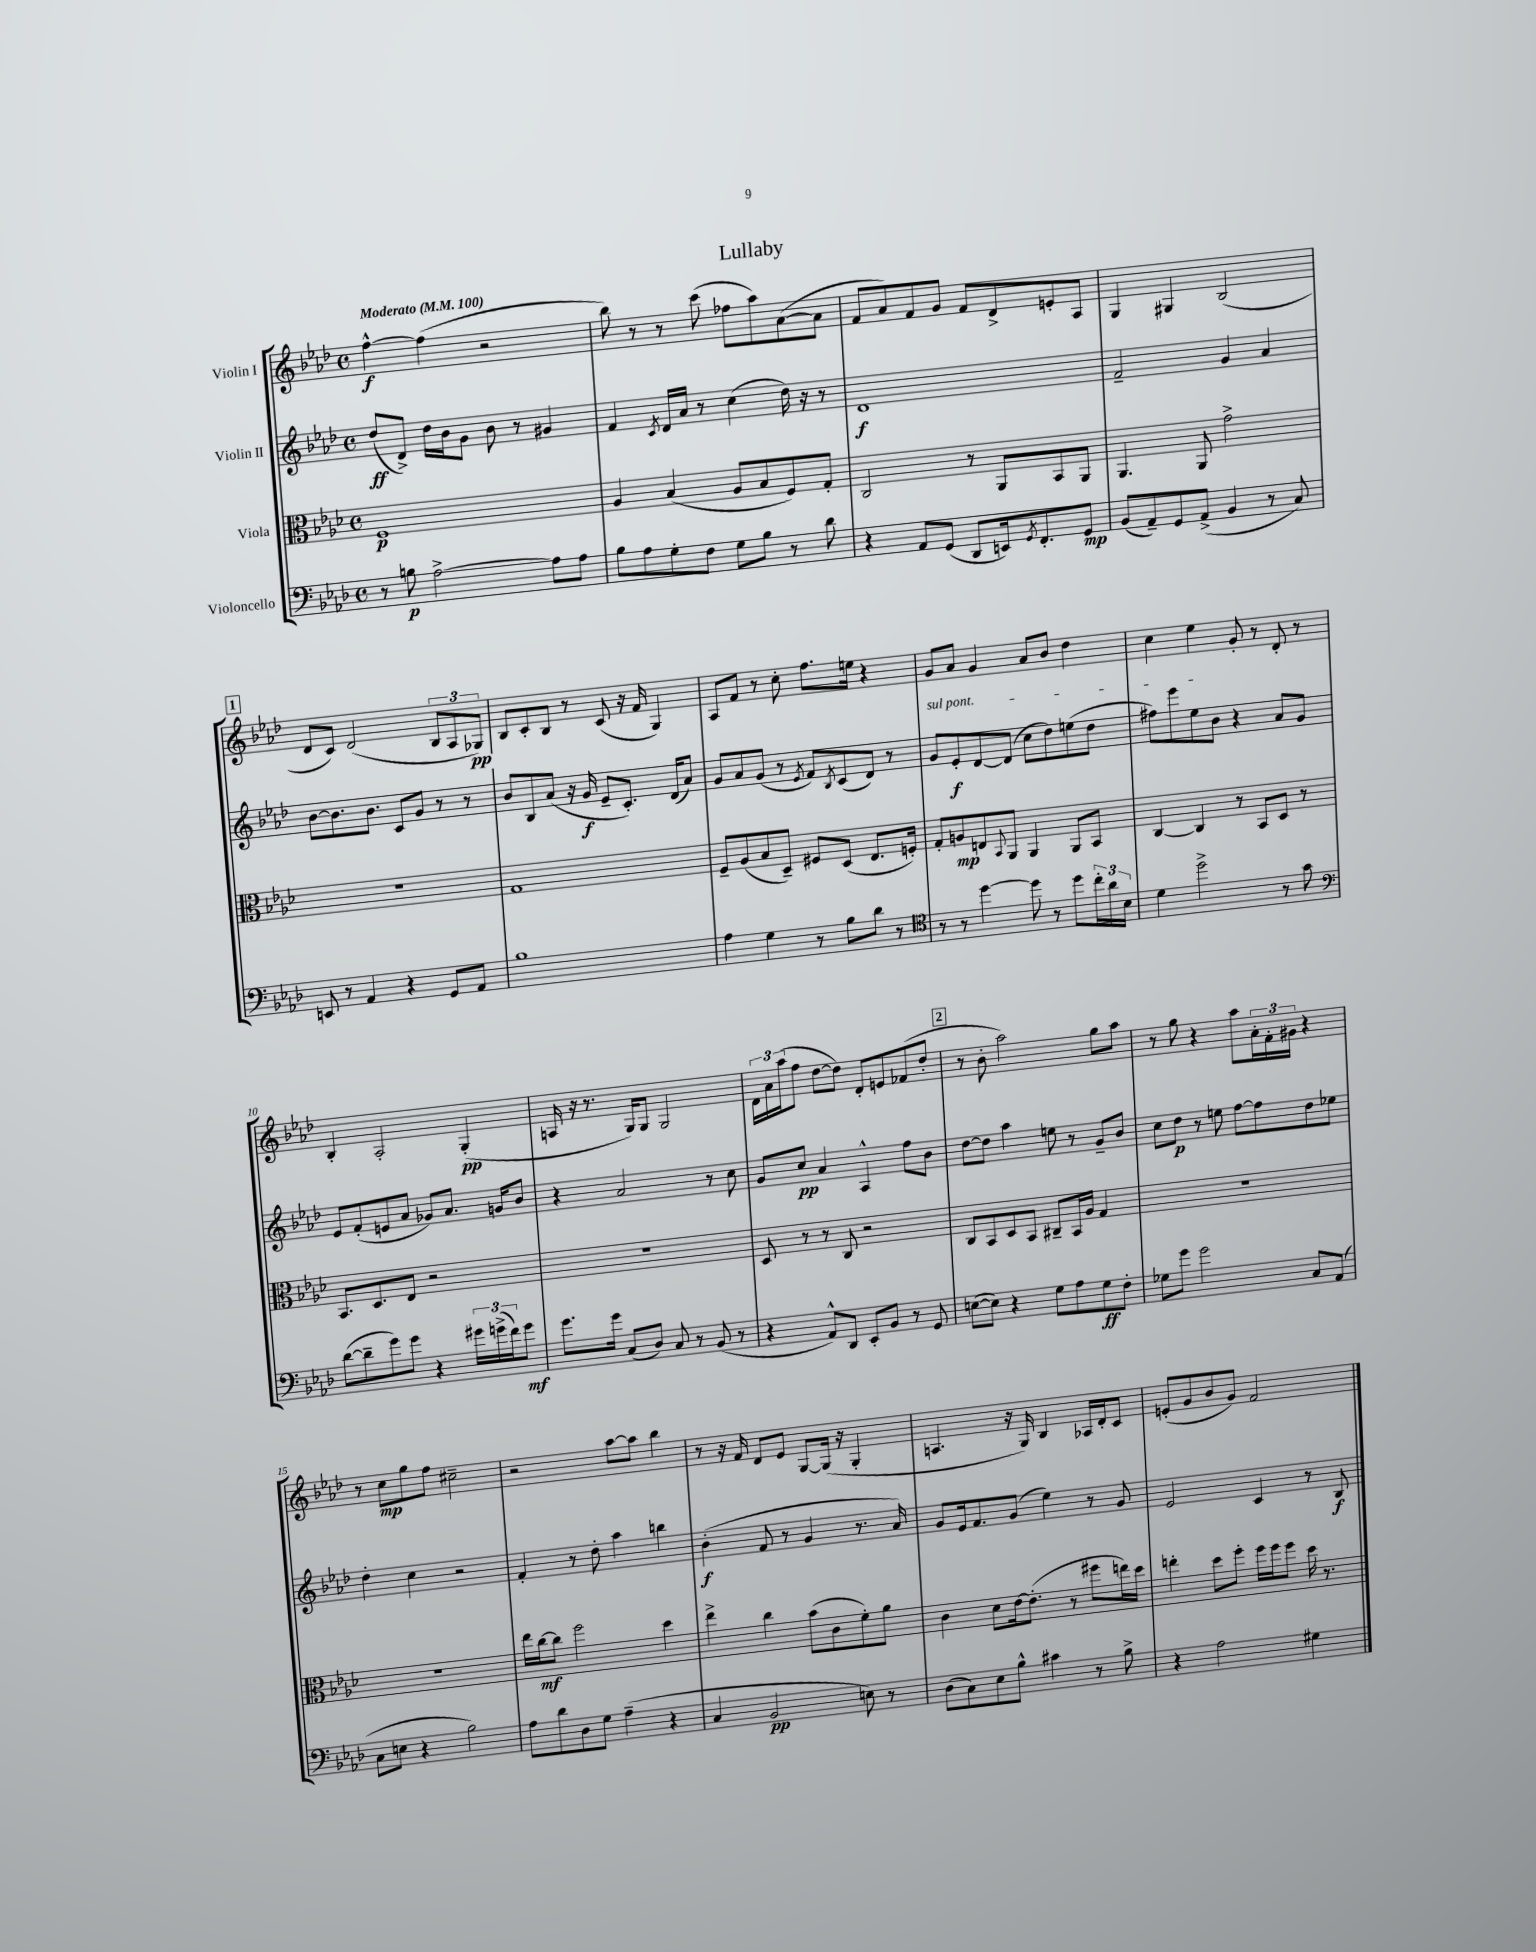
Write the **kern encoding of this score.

**kern	**kern	**kern	**kern
*staff4	*staff3	*staff2	*staff1
*clefF4	*clefC3	*clefG2	*clefG2
*k[b-e-a-d-]	*k[b-e-a-d-]	*k[b-e-a-d-]	*k[b-e-a-d-]
*M4/4	*M4/4	*M4/4	*M4/4
*met(c)	*met(c)	*met(c)	*met(c)
*MM100	*MM100	*MM100	*MM100
8r	1F	(8dd-	[4ff^^
8B	.	8d-^)	.
[2A-^	.	16dd-	(4ff]
.	.	16b-	.
.	.	8g	.
.	.	8b-	2r
.	.	8r	.
8A-]	.	4g#	.
8A-	.	.	.
=	=	=	=
8B-	4A-	4f	8bb-)
8A-	.	.	8r
.	.	8qc	.
8G'	(4B-	16d-	8r
.	.	16a-	.
8F	.	8r	(8ccc
8G	8A-	(4cc	8ff-
8B-	8B-	.	8aa-)
8r	8F)	16dd-)	([8a-
.	.	16r	.
8d-	8G'	8r	8a-]
=	=	=	=
4r	2C	1d-	8f
.	.	.	8a-)
8AA-	.	.	8f
(8GG	.	.	8g
8DD-	8r	.	8f
16EE)	8AA-	.	8d-^
8qGG	.	.	.
8.FF'	.	.	.
.	8BB-	.	8e'
8GG	8AA-	.	8A-
=	=	=	=
(8BB-	4.AA-	2f~	4G
8AA-~)	.	.	.
8GG	.	.	4G#
(8AA-^	8AA-	.	.
4BB-	2g^	4g	(2B-
8r	.	4a-	.
8C)	.	.	.
=	=	=	=
8EE	1r	[8b-	8d-
8r	.	8.b-]	8c)
4AA-	.	.	(2d-
.	.	8.b-	.
4r	.	8c	.
.	.	8g	.
8GG	.	8r	12B-
.	.	.	12A-
8AA-	.	8r	.
.	.	.	12G-)
=	=	=	=
1B-	1G	8b-	8B-
.	.	8B-	8c'
.	.	(8a-	8B-
.	.	16r	8r
.	.	16g	.
.	.	8e-~	(8c
.	.	8.c')	16r
.	.	.	16f
.	.	.	4G)
.	.	(16d-	.
.	.	8a-)	.
=	=	=	=
4A-	8F~	8g	8A-
.	(8A-	8a-	8f
4G	8B-	(8g	8r
.	8D-~)	8r	8cc'
.	.	8qe-	.
8r	8F#	8f)	8.ff
.	.	8qB-	.
8B-	(8D-	(8c	.
.	.	.	16ee
8d-	8.E-	8d-)	4r
8r	.	8r	.
.	16F')	.	.
=	=	=	=
*clefC4	*	*	*
8r	8G'	8g	8g
8r	8A	8e-'	8a-
[4dd-	8E	[8d-	4g
.	8qqBB-	.	.
.	8AA-	(8d-]	.
8dd-]	4AA-	8cc	8a-
8r	.	8dd-)	8b-
8dd-	8AA-	(8ee	4dd-
24cc'	8BB-	8dd-	.
24a-	.	.	.
24B-	.	.	.
=	=	=	=
4d-	[4C	8ff#)	4cc
.	.	8eee-	.
2dd-^	4C]	8ee-	4ee-
.	.	8b-	.
.	8r	4r	8g'
.	8BB-	.	8r
8r	8D-	8a-	8d-'
8g	8r	8g	8r
=	=	=	=
*clefF4	*	*	*
([8d-	8.BB-	8e-	4B-'
8d-~]	.	(8f'	.
.	8.D-	.	.
8g)	.	8e	2A-'
8g	8E-	8a-	.
4r	2r	8g-)	.
.	.	8.a-	.
24g#	.	.	(4G'
(24g^	.	.	.
.	.	16g	.
24f)	.	.	.
8g	.	8b-	.
=	=	=	=
8.g	1r	4r	16A
.	.	.	16r
.	.	.	8.r
16g	.	.	.
(8C	.	2a-	.
.	.	.	16G)
8D-)	.	.	8G
8C	.	.	2G
8r	.	.	.
(8BB-	.	8r	.
8r	.	8cc	.
=	=	=	=
4r	8D-	8g	24d-
.	.	.	24a-
.	.	.	(24aa-
.	8r	8cc	8ff
8AA-^^)	8r	4a-	[8dd-
8DD-	8C	.	8dd-])
8EE-'	2r	4A-^^	8d-'
8BB-	.	.	8e
8r	.	8ff	(8f-
8GG	.	8b-	8dd-'
=	=	=	=
([8E	8C	[8dd-	8r
8E])	8BB-	8dd-]	8b-'
4r	8D-	4aa-	2aa-)
.	8BB-	.	.
8G	8C#~	8ee	.
8A-	16BB-	8r	.
.	16A-	.	.
8G	4G	8g~	8gg
8F'	.	8b-	8aa-
=	=	=	=
8G-	1r	8cc	8r
8g	.	8dd-	8gg
2g	.	8r	4r
.	.	8ee	.
.	.	[8ff	8aa-
.	.	8ff]	24a-'
.	.	.	24f'
.	.	.	24g#
8C	.	8dd-	4r
(8AA-	.	8ee-	.
=	=	=	=
8C	1r	4dd-'	8r
8E	.	.	8cc
4r	.	4cc	8gg
.	.	.	8ff
2B-)	.	2r	2cc#~
=	=	=	=
8A-	16ee-	4f'	2r
.	[16cc	.	.
8d-	8cc]	.	.
8D-	2ff	8r	.
8G	.	8dd-'	.
(4A-~	.	4aa-	[8aa-
.	.	.	8aa-]
4r	4dd-	4bb	4bb-
=	=	=	=
4C	4ee-^	(4b-'	8r
.	.	.	16r
.	.	.	16f
2BB-	4cc	8f	8d-
.	.	8r	8e-
.	(8b-	4g	[8G
.	8c	.	(16G]
.	.	.	16r
8E)	8f')	8.r	4G'
8r	8a-	.	.
.	.	16a-)	.
=	=	=	=
(8D-	4c	8g	4.A
8C)	.	16e-	.
.	.	8.f	.
8E-	8d-	.	.
8B-^^	[16e-	(8g	16r
.	(8.e-']	.	16G)
4c#	.	4ee-)	4B-
.	8r	.	.
8r	8ff#	8r	16A-
.	.	.	16d-'
8B-^	16ee)	8g	8c
.	16dd-	.	.
=	=	=	=
4r	4ee'	2e-	(8e'
.	.	.	8g
2A-	8dd-	.	8b-
.	8ff'	.	8g)
.	16ff	4c	2f
.	16ff	.	.
.	8ff	.	.
4G#	16dd-	8r	.
.	8.r	.	.
.	.	8B-	.
==	==	==	==
*-	*-	*-	*-
